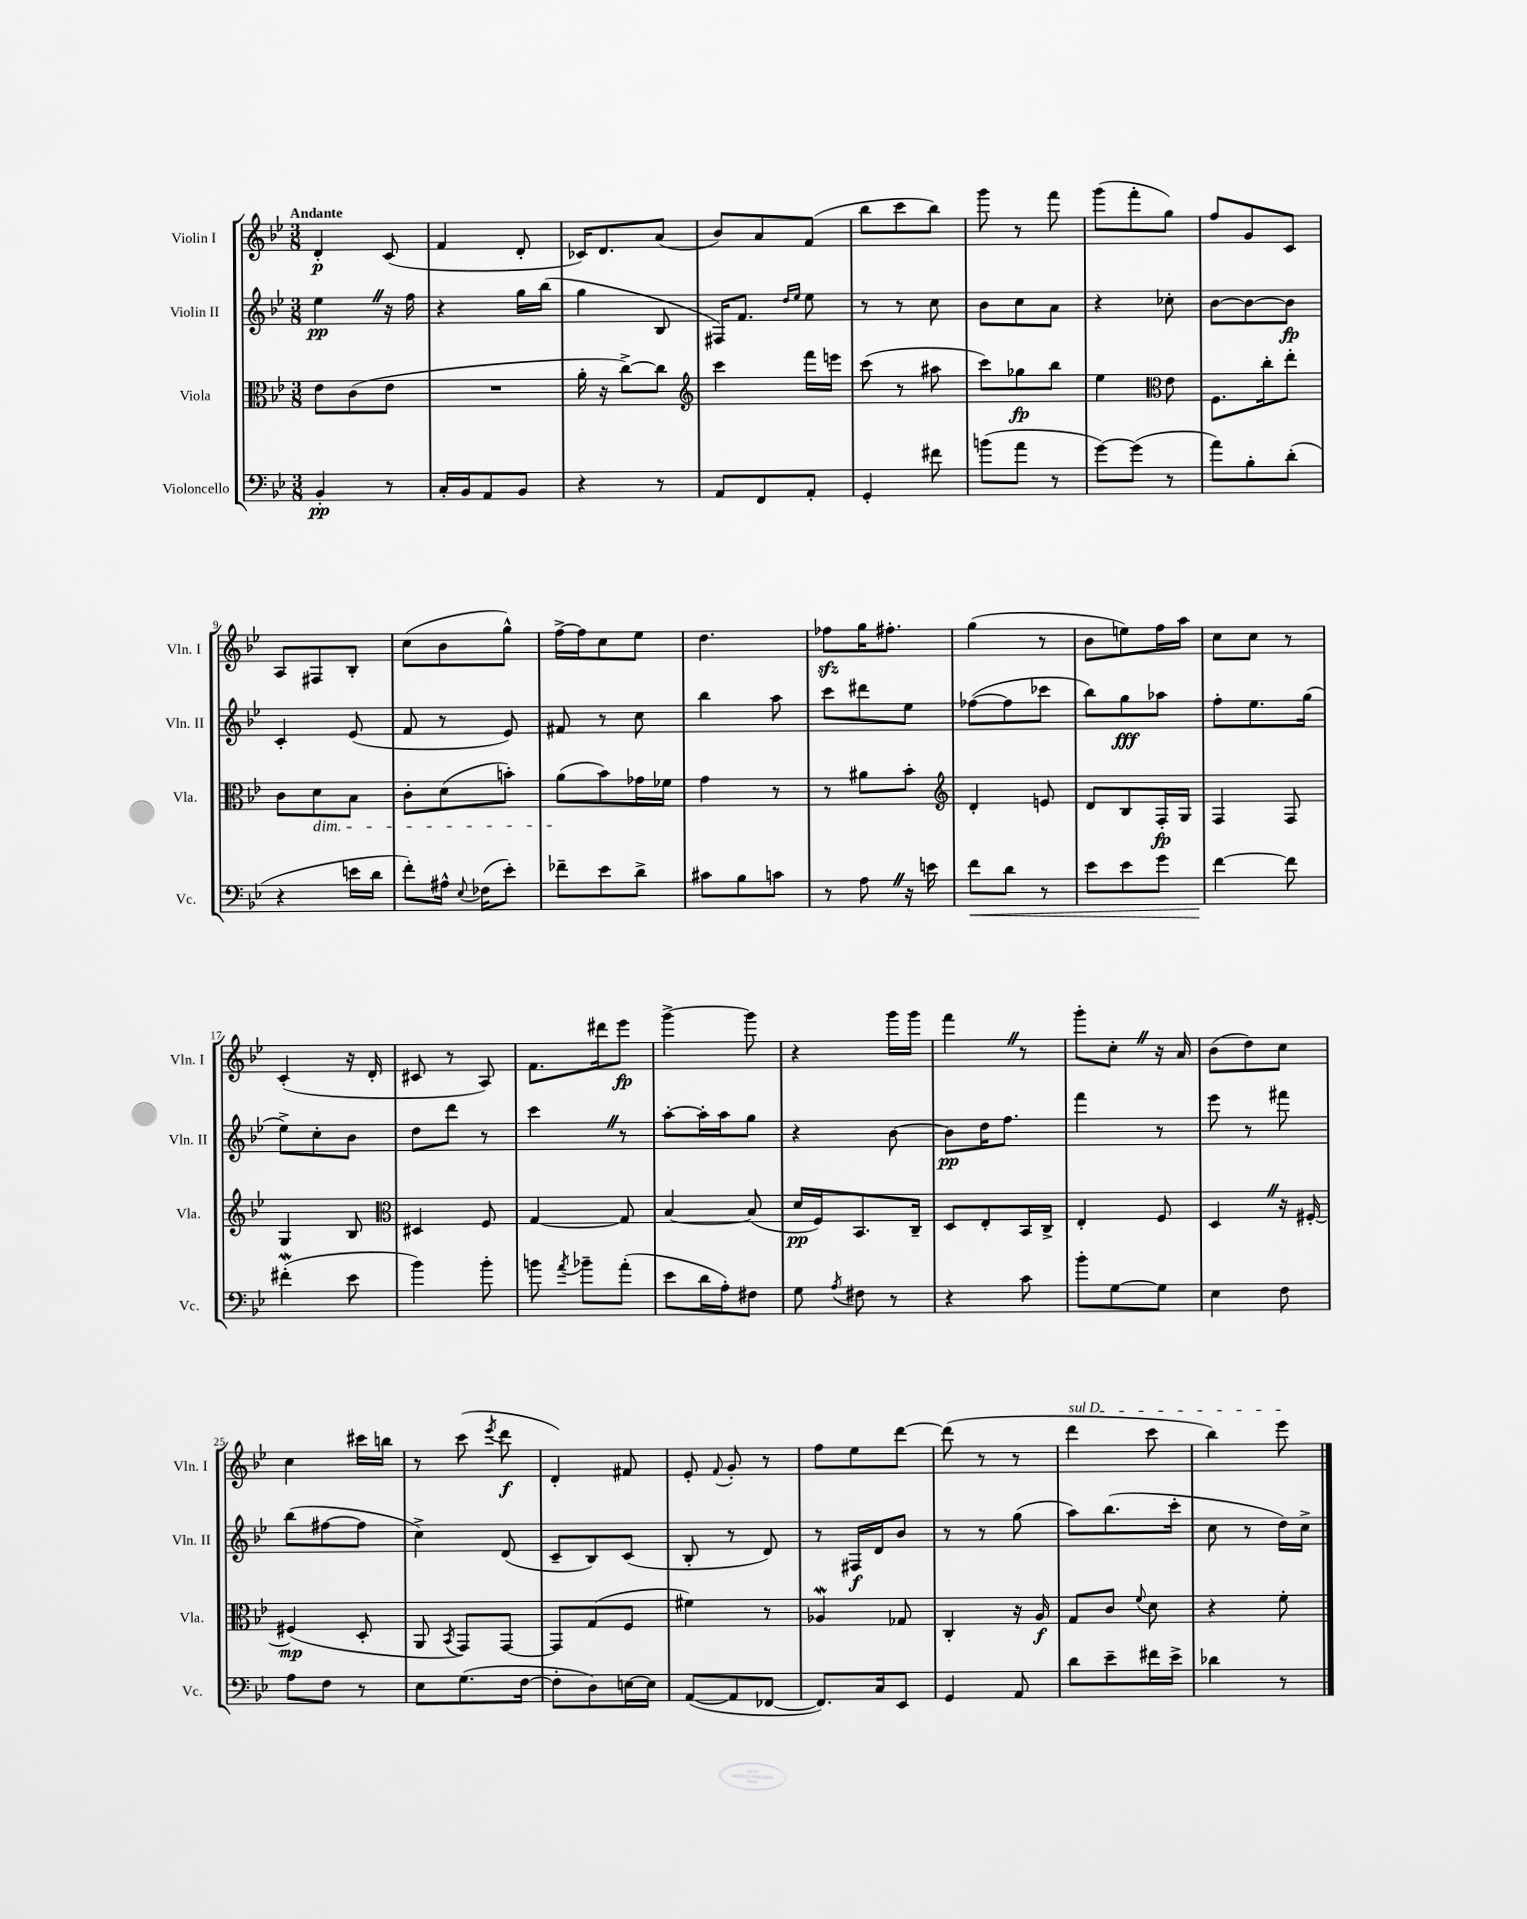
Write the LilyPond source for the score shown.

<<
\new StaffGroup <<
\new Staff = "s0" \with { instrumentName = "Violin I" shortInstrumentName = "Vln. I" } {
    \clef treble \key bes \major \numericTimeSignature \time 3/8 \tempo "Andante"
    \autoBeamOff d'4-.\p c'8( |
    f'4 d'8-. |
    ces'16[) d'8. a'8]( |
    bes'8[) a'8 f'8]( |
    bes''8[ c'''8 bes''8]) |
    g'''8 r8 f'''8 |
    g'''8[( f'''8-. g''8]) |
    f''8[ g'8 c'8] |
    a8[ fis8 bes8]-. |
    c''8[( bes'8 g''8]-^) |
    f''16[~-> f''16 c''8 ees''8] |
    d''4. |
    fes''8[\sfz g''16 fis''8.]-. |
    g''4( r8 |
    bes'8[ e''8) f''16 a''16] |
    c''8[ c''8] r8 |
    c'4-.( r16 d'16-. |
    cis'8 r8 a8) |
    f'8.[ dis'''16 ees'''8]\fp |
    g'''4~-> g'''8 |
    r4 g'''16[ g'''16] |
    f'''4 \once \override BreathingSign.text = \markup { \musicglyph "scripts.caesura.straight" } \breathe r8 |
    g'''8[-. c''8]-. \once \override BreathingSign.text = \markup { \musicglyph "scripts.caesura.straight" } \breathe r16 a'16 |
    bes'8[( d''8) c''8] |
    c''4 cis'''16[ b''16] |
    r8 c'''8( \acciaccatura { ees'''8 } d'''8\f |
    d'4-.) fis'8 |
    ees'8-. \appoggiatura { f'8 } g'8-. r8 |
    f''8[ ees''8 d'''8]~ |
    d'''8( r8 r8 |
    \once \override TextSpanner.bound-details.left.text = \markup { \italic "sul D" } d'''4\startTextSpan c'''8 |
    bes''4) ees'''8\stopTextSpan \bar "|." |
}
\new Staff = "s1" \with { instrumentName = "Violin II" shortInstrumentName = "Vln. II" } {
    \clef treble \key bes \major \numericTimeSignature \time 3/8
    \autoBeamOff ees''4\pp \once \override BreathingSign.text = \markup { \musicglyph "scripts.caesura.straight" } \breathe r16 f''16 |
    r4 g''16[ bes''16]( |
    g''4 bes8 |
    fis16[) f'8.] \grace { d''16[ ees''16] } ees''8 |
    r8 r8 c''8 |
    bes'8[ c''8 a'8] |
    r4 ces''8-. |
    bes'8[~ bes'8~ bes'8]\fp |
    c'4-. ees'8( |
    f'8 r8 ees'8) |
    fis'8 r8 c''8 |
    bes''4 a''8 |
    c'''8[ dis'''8 ees''8] |
    fes''8[~( fes''8 ces'''8] |
    bes''8[) g''8\fff aes''8] |
    f''8[-. ees''8. g''16]( |
    ees''8[->) c''8-. bes'8] |
    d''8[ d'''8] r8 |
    c'''4 \once \override BreathingSign.text = \markup { \musicglyph "scripts.caesura.straight" } \breathe r8 |
    a''8[~-. a''16-. a''16 g''8] |
    r4 bes'8~ |
    bes'8[\pp d''16 f''8.] |
    f'''4 r8 |
    ees'''8 r8 fis'''8 |
    bes''8[( fis''8~ fis''8] |
    c''4->) d'8( |
    c'8[-- bes8) c'8]( |
    bes8-. r8 d'8) |
    r8 fis16[\f d'16 bes'8] |
    r8 r8 g''8( |
    a''8[) bes''8.( c'''16]-. |
    c''8 r8 d''16[) c''16]-> \bar "|." |
}
\new Staff = "s2" \with { instrumentName = "Viola" shortInstrumentName = "Vla." } {
    \clef alto \key bes \major \numericTimeSignature \time 3/8
    \autoBeamOff ees'8[ c'8( ees'8] |
    R4. |
    a'16-. r16 c''8[~->) c''8] |
    \clef treble c'''4 f'''16[ e'''16] |
    c'''8( r8 ais''8 |
    c'''8[) ges''8\fp bes''8] |
    ees''4 \clef alto ees'8 |
    f8.[ c''16-. ees''8]-. |
    c'8[ d'8\dim bes8] |
    c'8[-. d'8( b'8]-.) |
    a'8[\!( bes'8) ges'16 fes'16] |
    g'4 r8 |
    r8 ais'8[ bes'8]-. |
    \clef treble d'4-. e'8 |
    d'8[ bes8 f16-.\fp g16] |
    f4 f8 |
    g4 bes8 |
    \clef alto dis4 f8 |
    g4~ g8 |
    bes4~ bes8( |
    d'16[\pp f16) bes,8. c16]-- |
    d8[ ees8-. bes,16 c16]-> |
    ees4-. f8 |
    d4 \once \override BreathingSign.text = \markup { \musicglyph "scripts.caesura.straight" } \breathe r16 fis16~-. |
    fis4\mp( d8-. |
    a,8 \acciaccatura { bes,8 } g,8[) g,8]~ |
    g,8[ g8( f8] |
    fis'4) r8 |
    aes4\mordent ges8 |
    c4-. r16 a16\f |
    g8[ c'8] \appoggiatura { f'8 } d'8 |
    r4 f'8-. \bar "|." |
}
\new Staff = "s3" \with { instrumentName = "Violoncello" shortInstrumentName = "Vc." } {
    \clef bass \key bes \major \numericTimeSignature \time 3/8
    \autoBeamOff bes,4-.\pp r8 |
    c16[-. bes,16 a,8 bes,8] |
    r4 r8 |
    a,8[ f,8 a,8]-. |
    g,4-. fis'8 |
    b'8[( a'8] r8 |
    g'8[~) g'8]( r8 |
    a'8[) bes8-. d'8]-.( |
    r4 e'16[ d'16] |
    f'8[-.) ais16]-^ \appoggiatura { ees8 } fes16[( ees'8]-.) |
    fes'8[-- ees'8 d'8]-> |
    cis'8[ bes8 c'8] |
    r8 a8 \once \override BreathingSign.text = \markup { \musicglyph "scripts.caesura.straight" } \breathe r16 e'16 |
    f'8[\< d'8] r8 |
    ees'8[ ees'8 g'8] |
    f'4~\! f'8 |
    fis'4-.\mordent( ees'8 |
    bes'4) bes'8-. |
    b'8 \acciaccatura { a'8 } bes'8[-- a'8]-.( |
    ees'8[ d'16 a16-.) fis8] |
    g8 \acciaccatura { a8 } fis8 r8 |
    r4 c'8 |
    bes'8[-. g8~ g8] |
    ees4 f8 |
    a8[ f8] r8 |
    ees8[ g8.( f16]~ |
    f8[-. d8) e16~ e16] |
    a,8[~( a,8 fes,8]~ |
    fes,8.[) c16 ees,8] |
    g,4 a,8 |
    d'8[ ees'8-- fis'16 ees'16]-> |
    des'4 r8 \bar "|." |
}
>>
>>
